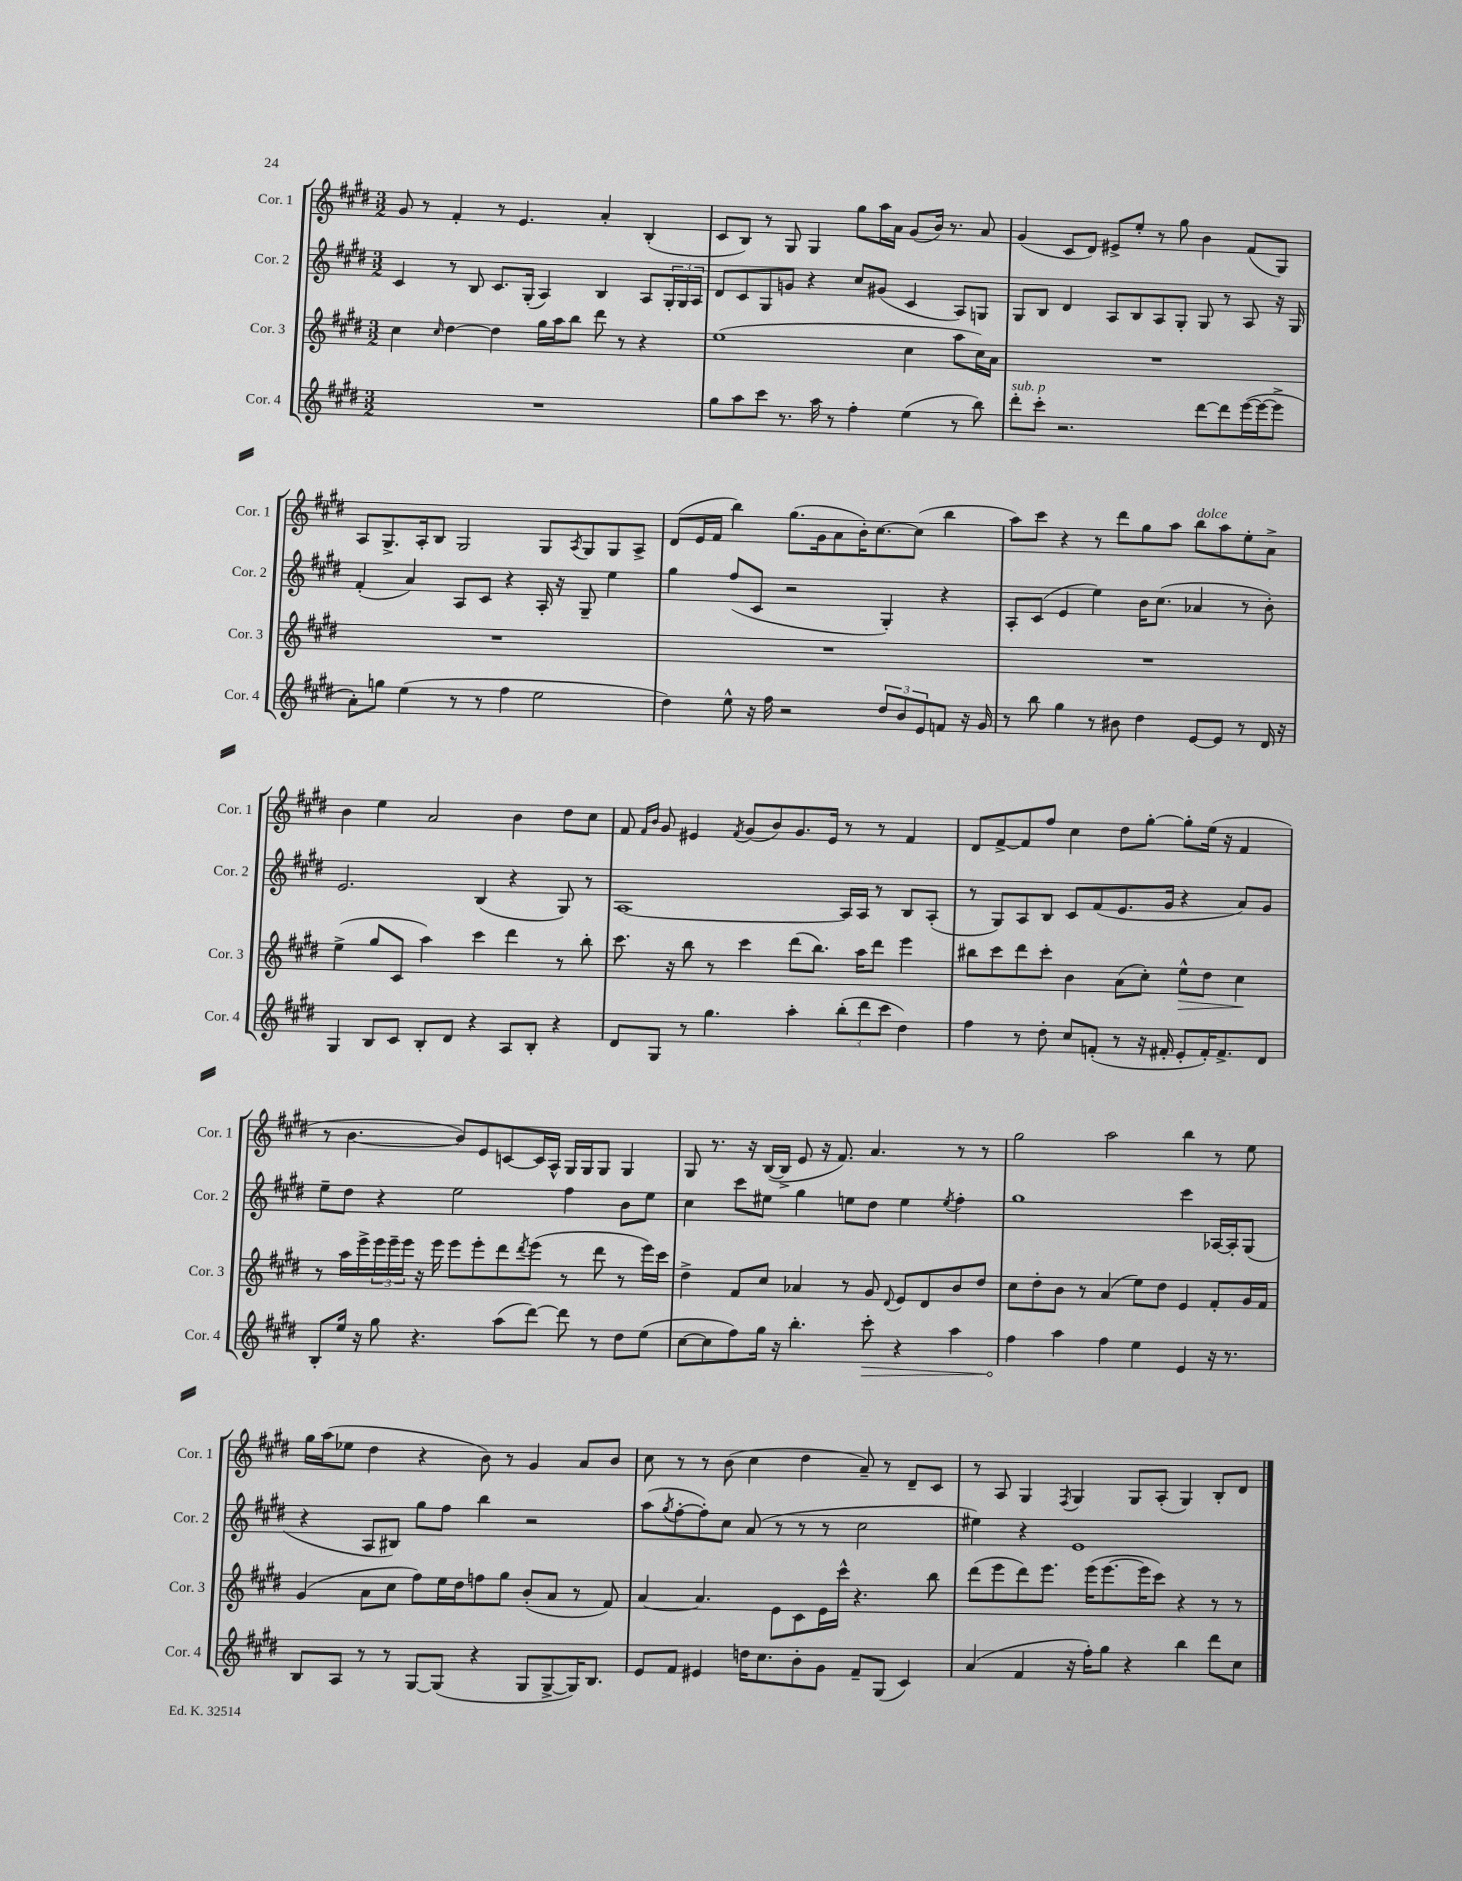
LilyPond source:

<<
\new StaffGroup <<
\new Staff = "s0" \with { instrumentName = "Cor. 1" shortInstrumentName = "Cor. 1" } {
    \clef treble \key e \major \numericTimeSignature \time 3/2
    gis'8 r8 fis'4-. r8 e'4. a'4-. b4-.( |
    cis'8 b8) r8 gis8 gis4 gis''8 a''16 a'16 gis'8( b'16) r8. a'8 |
    gis'4( cis'8 dis'8) eis'8-> e''8-. r8 gis''8 b'4 fis'8( gis8) |
    a8 gis8.-> a16-. b8 gis2 gis8 \acciaccatura { a8 } gis8 gis8 a8-> |
    dis'8( e'16 fis'16 b''4) gis''8.( gis'16 a'8 b'16-.) cis''8.~ cis''8( b''4 |
    a''8) cis'''8 r4 r8 dis'''8 gis''8 a''8 b''8^\markup { \italic "dolce" } a''8 e''8-. a'8-> |
    b'4 e''4 a'2 b'4 dis''8 cis''8 |
    fis'8 \grace { fis'16 b'16 } gis'8 eis'4 \acciaccatura { fis'8 } gis'8( b'8) gis'8. eis'16 r8 r8 fis'4 |
    dis'8 fis'8~-> fis'8 fis''8 cis''4 dis''8 gis''8~-. gis''8-. e''16( r16 fis'4 |
    r8 b'4.~ b'8) e'8 c'8~ c'16 a16-^ gis16 gis16 gis8 gis4 |
    gis8 r8. r16 b16~( b16-> e'8 r16 fis'8.) a'4. r8 r8 |
    gis''2 a''2 b''4 r8 e''8 |
    gis''16 a''16( ees''8 dis''4 r4 b'8) r8 gis'4 a'8 b'8 |
    cis''8 r8 r8 b'8( cis''4 dis''4 a'8--) r8 dis'8-- cis'8 |
    r8 a8 gis4 \acciaccatura { fis8 } gis4 gis8 a8-.( gis4) b8-. dis'8 \bar "|." |
}
\new Staff = "s1" \with { instrumentName = "Cor. 2" shortInstrumentName = "Cor. 2" } {
    \clef treble \key e \major \numericTimeSignature \time 3/2
    cis'4 r8 b8 cis'8. gis16-.( a4) b4 a8 \tuplet 3/2 { gis16-. gis16 a16 } |
    dis'8 cis'8 gis8 g'8 r4 cis''8 gis'8( cis'4 a8) g8 |
    gis8 b8 dis'4 a8 b8 a8 gis8-. gis8 r8 a8 r16 gis16 |
    fis'4-.( a'4) a8 cis'8 r4 a16-. r16 gis8-- e''4 |
    gis''4 fis''8( cis'8 r2 gis4-.) r4 |
    a8-. cis'8( e'4 e''4) b'16 cis''8.( aes'4 r8 b'8-.) |
    e'2. b4( r4 gis8) r8 |
    a1~ a16 a16 r8 b8 a8-.( |
    r8 gis8) a8 b8 cis'8 fis'8( e'8. gis'16 r4 a'8) gis'8 |
    e''8-- dis''8 r4 e''2 fis''4 b'8 e''8 |
    cis''4 cis'''8 eis''8 gis''4 e''8 dis''8 e''4 \acciaccatura { e''8 } fis''4-. |
    gis''1 cis'''4 aes16~ aes16-. gis8( |
    r4 a8 bis8) gis''8 fis''8 b''4 r2 |
    a''8( \acciaccatura { gis''8 } fis''8~-. fis''8-.) cis''8 a'8( r8 r8 r8 cis''2 |
    eis''4) r4 e'1 \bar "|." |
}
\new Staff = "s2" \with { instrumentName = "Cor. 3" shortInstrumentName = "Cor. 3" } {
    \clef treble \key e \major \numericTimeSignature \time 3/2
    cis''4 \grace { cis''16 } dis''4~ dis''4 gis''16 a''16 b''8 dis'''8 r8 r4 |
    e''1( cis''4 a''8 cis''16) a'16 |
    R1. |
    R1. |
    R1. |
    R1. |
    e''4->( gis''8 cis'8 a''4) cis'''4 dis'''4 r8 b''8-. |
    cis'''8. r16 b''8 r8 cis'''4 dis'''8( b''8.) a''16 dis'''8 e'''4 |
    bis''8 cis'''8 dis'''8 cis'''8-. b'4 a'8( cis''8-.) e''8-^\> dis''8 cis''4\! |
    r8 a''16 e'''16-> \tuplet 3/2 { e'''16 e'''16-- e'''16 } r16 e'''16 e'''8 e'''8-. dis'''8 \acciaccatura { dis'''8 } e'''8( r8 dis'''8 r8 e'''16) cis'''16 |
    dis''4-> fis'8 cis''8 aes'4 r8 gis'8 \appoggiatura { dis'8 } e'8 dis'8 b'8 dis''8 |
    cis''8 dis''8-. b'8 r8 a'4( e''8) dis''8 e'4 fis'8-. gis'16 fis'16 |
    gis'4( a'8 cis''8 fis''8) e''16 dis''16 f''8 gis''8 b'8-.( a'8 r8 fis'8) |
    a'4~ a'4. e'8 cis'8 e'16 cis'''16-^ r4. b''8 |
    dis'''8( e'''8 dis'''8) e'''8. e'''16( e'''8.~ e'''16 cis'''8) r4 r8 r8 \bar "|." |
}
\new Staff = "s3" \with { instrumentName = "Cor. 4" shortInstrumentName = "Cor. 4" } {
    \clef treble \key e \major \numericTimeSignature \time 3/2
    R1. |
    gis''8 a''8 cis'''8 r8. a''16 r8 fis''4-. e''4( r8 b''8) |
    dis'''8-.^\markup { \italic "sub. p" } cis'''8-. r2. dis'''8~ dis'''8 e'''16~( e'''16~ e'''8-> |
    a'8-.) g''8 e''4( r8 r8 fis''4 e''2 |
    dis''4) e''8-^ r16 fis''16 r2 \tuplet 3/2 { dis''8 b'8 e'8 } f'8 r16 gis'16 |
    r8 b''8 gis''4 r8 bis'8 dis''4 e'8~ e'8 r8 dis'16 r16 |
    gis4 b8 cis'8 b8-. dis'8 r4 a8 b8-. r4 |
    dis'8 gis8 r8 gis''4. a''4-. \tuplet 3/2 { b''8-.( dis'''8 cis'''8 } dis''4) |
    fis''4 r8 dis''8-. cis''8 f'8-.( r8 r16 fis'16-. e'8-. fis'16-.) fis'8.-> dis'8 |
    b8-. e''16 r16 gis''8 r4. a''8( dis'''8~) dis'''8 r8 dis''8 e''8( |
    cis''8~ cis''8 fis''8) gis''16 r16 b''4.-. \once \override Hairpin.circled-tip = ##t cis'''8-.\> r4 a''4 |
    fis''4\! a''4 fis''4 e''4 e'4 r16 r8. |
    b8 a8 r8 r8 gis8~ gis8( r4 gis8 gis8~-> gis16) b8. |
    e'8 fis'8 eis'4 d''16 cis''8. b'8-. gis'8 fis'8-- gis8( cis'4) |
    a'4( fis'4 r16 fis''16-.) gis''8 r4 b''4 dis'''8 cis''8 \bar "|." |
}
>>
>>
\layout { \context { \Score \remove "Bar_number_engraver" } }
